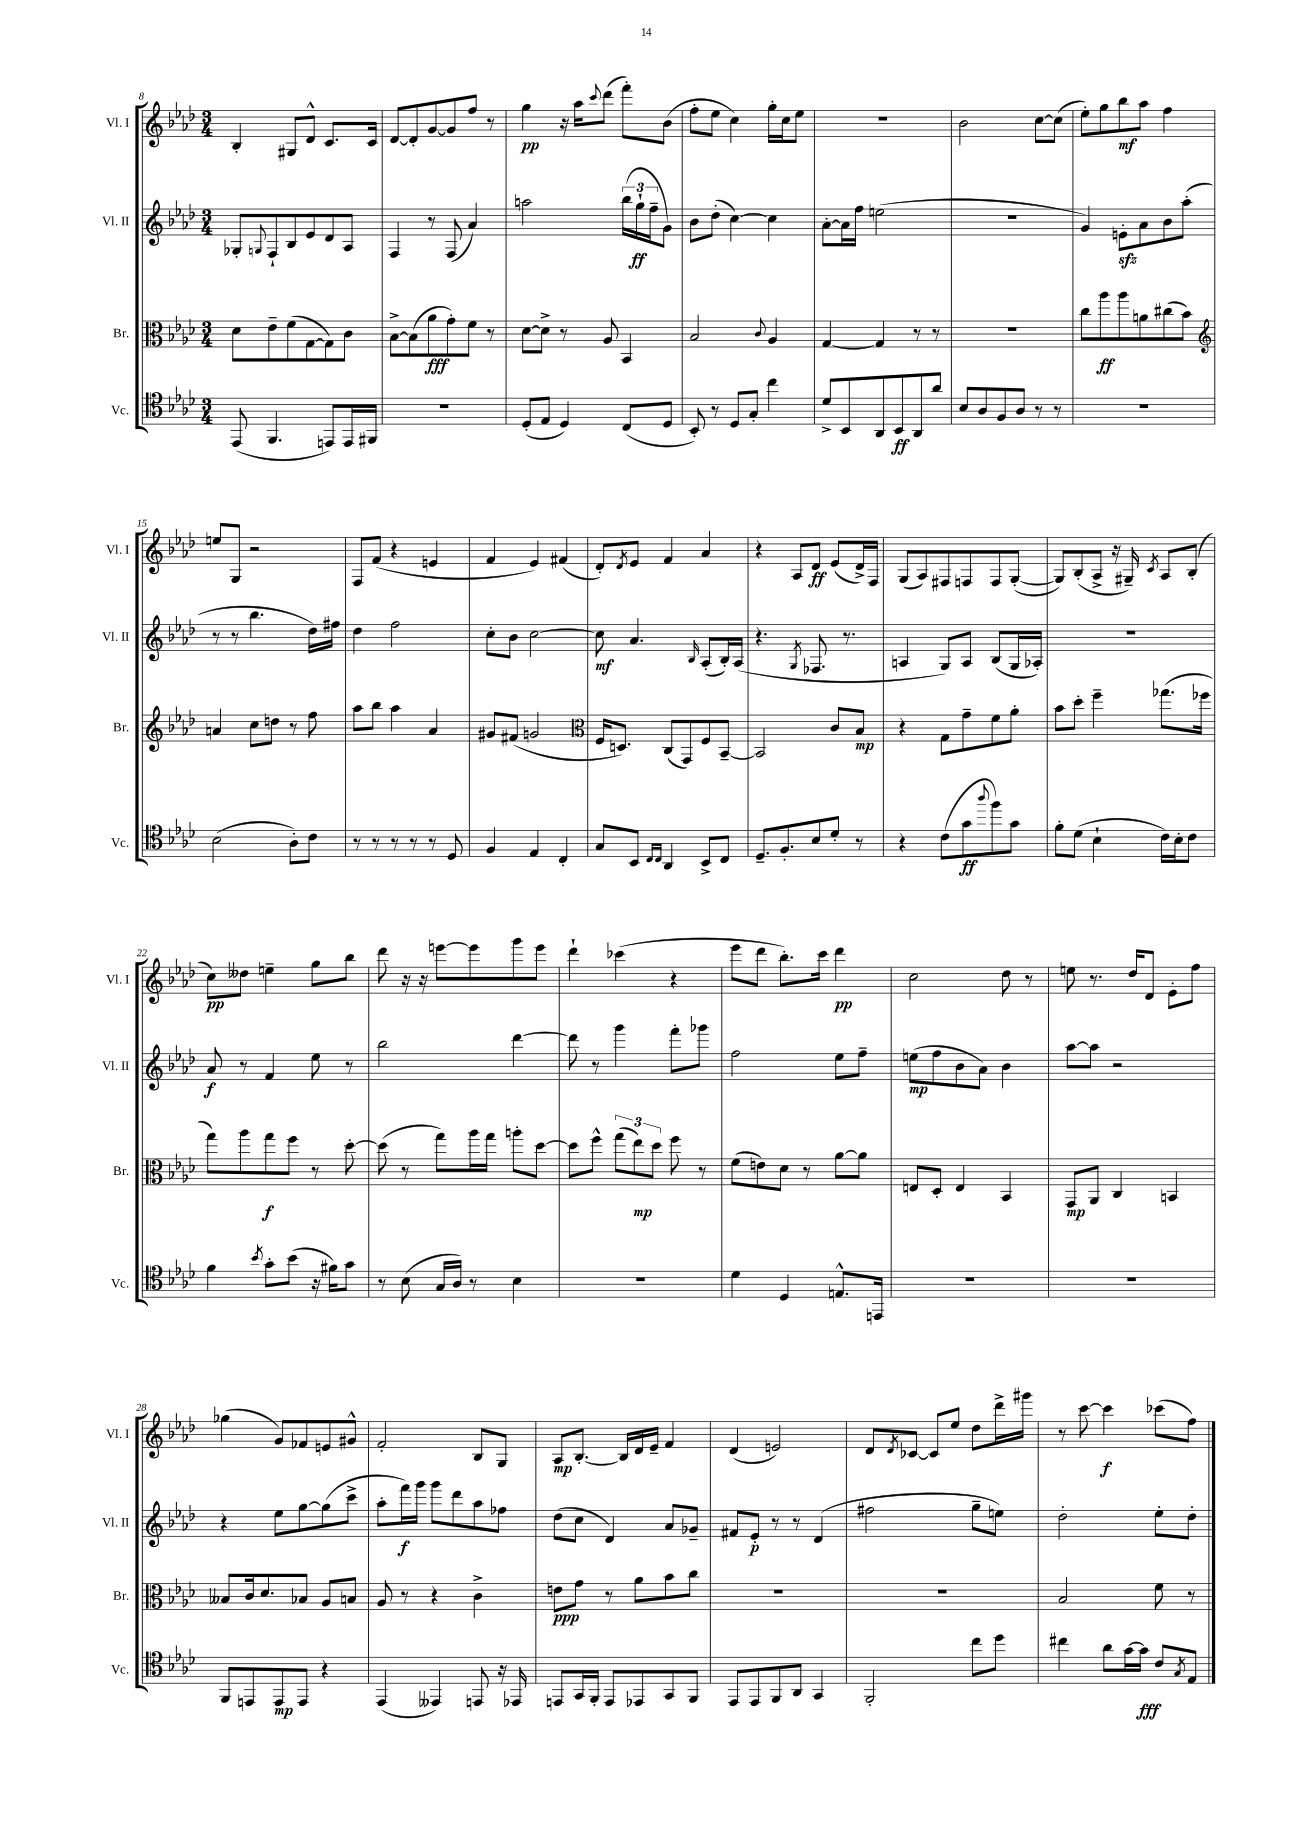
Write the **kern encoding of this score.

**kern	**kern	**kern	**kern
*staff4	*staff3	*staff2	*staff1
*clefC4	*clefC3	*clefG2	*clefG2
*k[b-e-a-d-]	*k[b-e-a-d-]	*k[b-e-a-d-]	*k[b-e-a-d-]
*M3/4	*M3/4	*M3/4	*M3/4
(8EE-	8d-	8G-'	4B-'
.	.	8qqG	.
4.FF	8e-~	8F`	.
.	(8f	8B-	8G#
.	[8G	8e-	8d-^^
8EE)	8G])	8d-	8.c
16EE	8c	8A-	.
16FF#	.	.	16c
=	=	=	=
2.r	[8B-^	4F	[8d-
.	(8B-]	.	8d-']
.	8a-	8r	[8g
.	8g')	(8F	8g]
.	8f	4a-)	8ff
.	8r	.	8r
=	=	=	=
(8D-'	[8d-	2aa	4gg
8E-	8d-^]	.	.
4D-)	8r	.	16r
.	.	.	16aa-
.	.	.	8qqccc
.	8A-	.	(8ddd-
(8C	4BB-	(24bb-	8fff')
.	.	24gg`	.
.	.	24ff~	.
8D-	.	8g)	(8b-
=	=	=	=
8BB-')	2B-	8b-	8ff'
8r	.	(8dd-'	8ee-
8D-	.	[4cc)	4cc)
8G'	.	.	.
.	8qqc	.	.
4cc	4A-	4cc]	16gg'
.	.	.	16cc
.	.	.	8ee-
=	=	=	=
8d-^	[4G	[8a-'	2.r
8BB-	.	16a-]	.
.	.	16ff	.
8AA-	4G]	(2ee	.
8BB-	.	.	.
8AA-	8r	.	.
8a-	8r	.	.
=	=	=	=
8B-	2.r	2.r	2b-
8A-	.	.	.
8F	.	.	.
8A-	.	.	.
8r	.	.	[8cc
8r	.	.	(8cc]
=	=	=	=
2.r	8cc	4g)	8ee-')
.	8aa-	.	8gg
.	8aa-	8e'	8bb-
.	8a	8a-	8aa-
.	(8cc#	8b-	4ff
.	8b-)	(8aa-'	.
=	=	=	=
*	*clefG2	*	*
(2B-	4a	8r	8ee
.	.	8r	8G
.	8cc	4.bb-	2r
.	8dd	.	.
8A-')	8r	.	.
8c	8ff	16dd-)	.
.	.	16ff#	.
=	=	=	=
8r	8aa-	4dd-	8F
8r	8bb-	.	(8f
8r	4aa-	2ff	4r
8r	.	.	.
8r	4a-	.	4e
8D-	.	.	.
=	=	=	=
4F	8g#	8cc'	4f
.	(8f#	8b-	.
4E-	2g	[2cc	4e-)
4C'	.	.	(4f#
=	=	=	=
*	*clefC3	*	*
8G	16F	8cc]	8d-')
.	8.D)	.	.
.	.	.	8qd-
8BB-	.	4.a-	8e-
16qqC	.	.	.
16qqC	.	.	.
4AA-	(8C	.	4f
.	8GG)	.	.
.	.	16qqB-	.
8BB-^	8F	(8A-'	4a-
8C	[8BB-~	16B-')	.
.	.	(16A-	.
=	=	=	=
8.D-~	2BB-]	4.r	4r
8.F'	.	.	.
.	.	.	8A-
.	.	8qG	.
8B-	.	8.F-	8d-
8d-'	8c	.	(8e-
.	.	8.r	.
8r	8B-	.	16d-^)
.	.	.	16F
=	=	=	=
4r	4r	4A	(8G
.	.	.	8A-)
(8c	8G	8G)	8F#
8g	8g~	8A	8F
8qqaa-	.	.	.
8ff)	8f	(8B-	8F
8g	8a-'	16G	([8G'
.	.	16A-')	.
=	=	=	=
8f'	8b-	2.r	8G])
(8d-	8dd-'	.	(8B-'
4B-`	4ff~	.	8A-^
.	.	.	16r
.	.	.	16G#~)
.	.	.	8qc
16c)	(8.gg-	.	8A-
16B-'	.	.	.
8c	.	.	(8B-'
.	16ff-	.	.
=	=	=	=
4f	8gg)	8a-	8cc)
.	8aa-	8r	8dd--
8qb-	.	.	.
8g'	8gg	4f	4ee~
(8b-	8ff	.	.
16r	8r	8ee-	8gg
16f#)	.	.	.
8g	[8dd-'	8r	8bb-
=	=	=	=
8r	(8dd-]	2bb-	8ddd-
(8B-	8r	.	16r
.	.	.	16r
16G	8gg)	.	[8eee
16A-)	.	.	.
8r	16aa-	.	8eee]
.	16gg	.	.
4B-	8aa'	[4ddd-	8ggg
.	[8dd-	.	8eee
=	=	=	=
2.r	8dd-]	8ddd-]	4ddd-`
.	8ff^^	8r	.
.	(12gg	4ggg	(4ccc-
.	12ee-)	.	.
.	12dd-	.	.
.	8ff	8fff'	4r
.	8r	8ggg-	.
=	=	=	=
4d-	(8f	2ff	8eee-
.	8e)	.	8ddd-
4D-	8d-	.	8.bb-')
.	8r	.	.
.	.	.	16ccc
8.E^^	[8a-	8ee-	4ddd-
.	8a-]	8ff~	.
16EE	.	.	.
=	=	=	=
2.r	8E	(8ee	2cc
.	8D-'	8ff	.
.	4E	8b-	.
.	.	8a-)	.
.	4BB-	4b-	8dd-
.	.	.	8r
=	=	=	=
2.r	8GG	[8aa-	8ee
.	8AA-	8aa-]	8.r
.	4C	2r	.
.	.	.	16dd-
.	.	.	8d-
.	4BB	.	8e-'
.	.	.	8ff
=	=	=	=
8FF	8B--	4r	(4gg-
8EE	16c	.	.
.	8.d-	.	.
8EE	.	8ee-	8g)
8EE	8B-	[8gg	8f-
4r	8A-	(8gg]	8e
.	8B	8ccc^	8g#^^
=	=	=	=
(4EE-	8A-	8aa-'	2f'
.	8r	16fff)	.
.	.	16ggg	.
4EE--)	4r	8ggg	.
.	.	8ddd-	.
8EE	4c^	8aa-	8B-
16r	.	8ff-	8G
16EE-	.	.	.
=	=	=	=
8EE	8e	(8dd-	8A-
16GG	8g	8cc	[8.B-'
16FF'	.	.	.
8EE	8r	4d-)	.
.	.	.	16B-]
8EE-	8a-	.	16d-
.	.	.	16e-~
8GG	8b-	8a-	4f
8FF	8cc	8g-~	.
=	=	=	=
8EE-	2.r	8f#	(4d-
8EE-	.	8e-'	.
8FF	.	8r	2e)
8AA-	.	8r	.
4GG	.	(4d-	.
=	=	=	=
2FF'	2.r	2ff#	8d-
.	.	.	8qd-
.	.	.	[8c-
.	.	.	8c-]
.	.	.	8ee-
8cc	.	8gg~	8dd-
8dd-	.	8ee)	16ddd-^
.	.	.	16ggg#
=	=	=	=
4cc#	2B-	2dd-'	8r
.	.	.	[8ccc
8a-	.	.	4ccc]
[16g	.	.	.
16g]	.	.	.
8c	8f	8ee-'	(8ccc-
8qG	.	.	.
8E-	8r	8dd-'	8ff)
==	==	==	==
*-	*-	*-	*-
